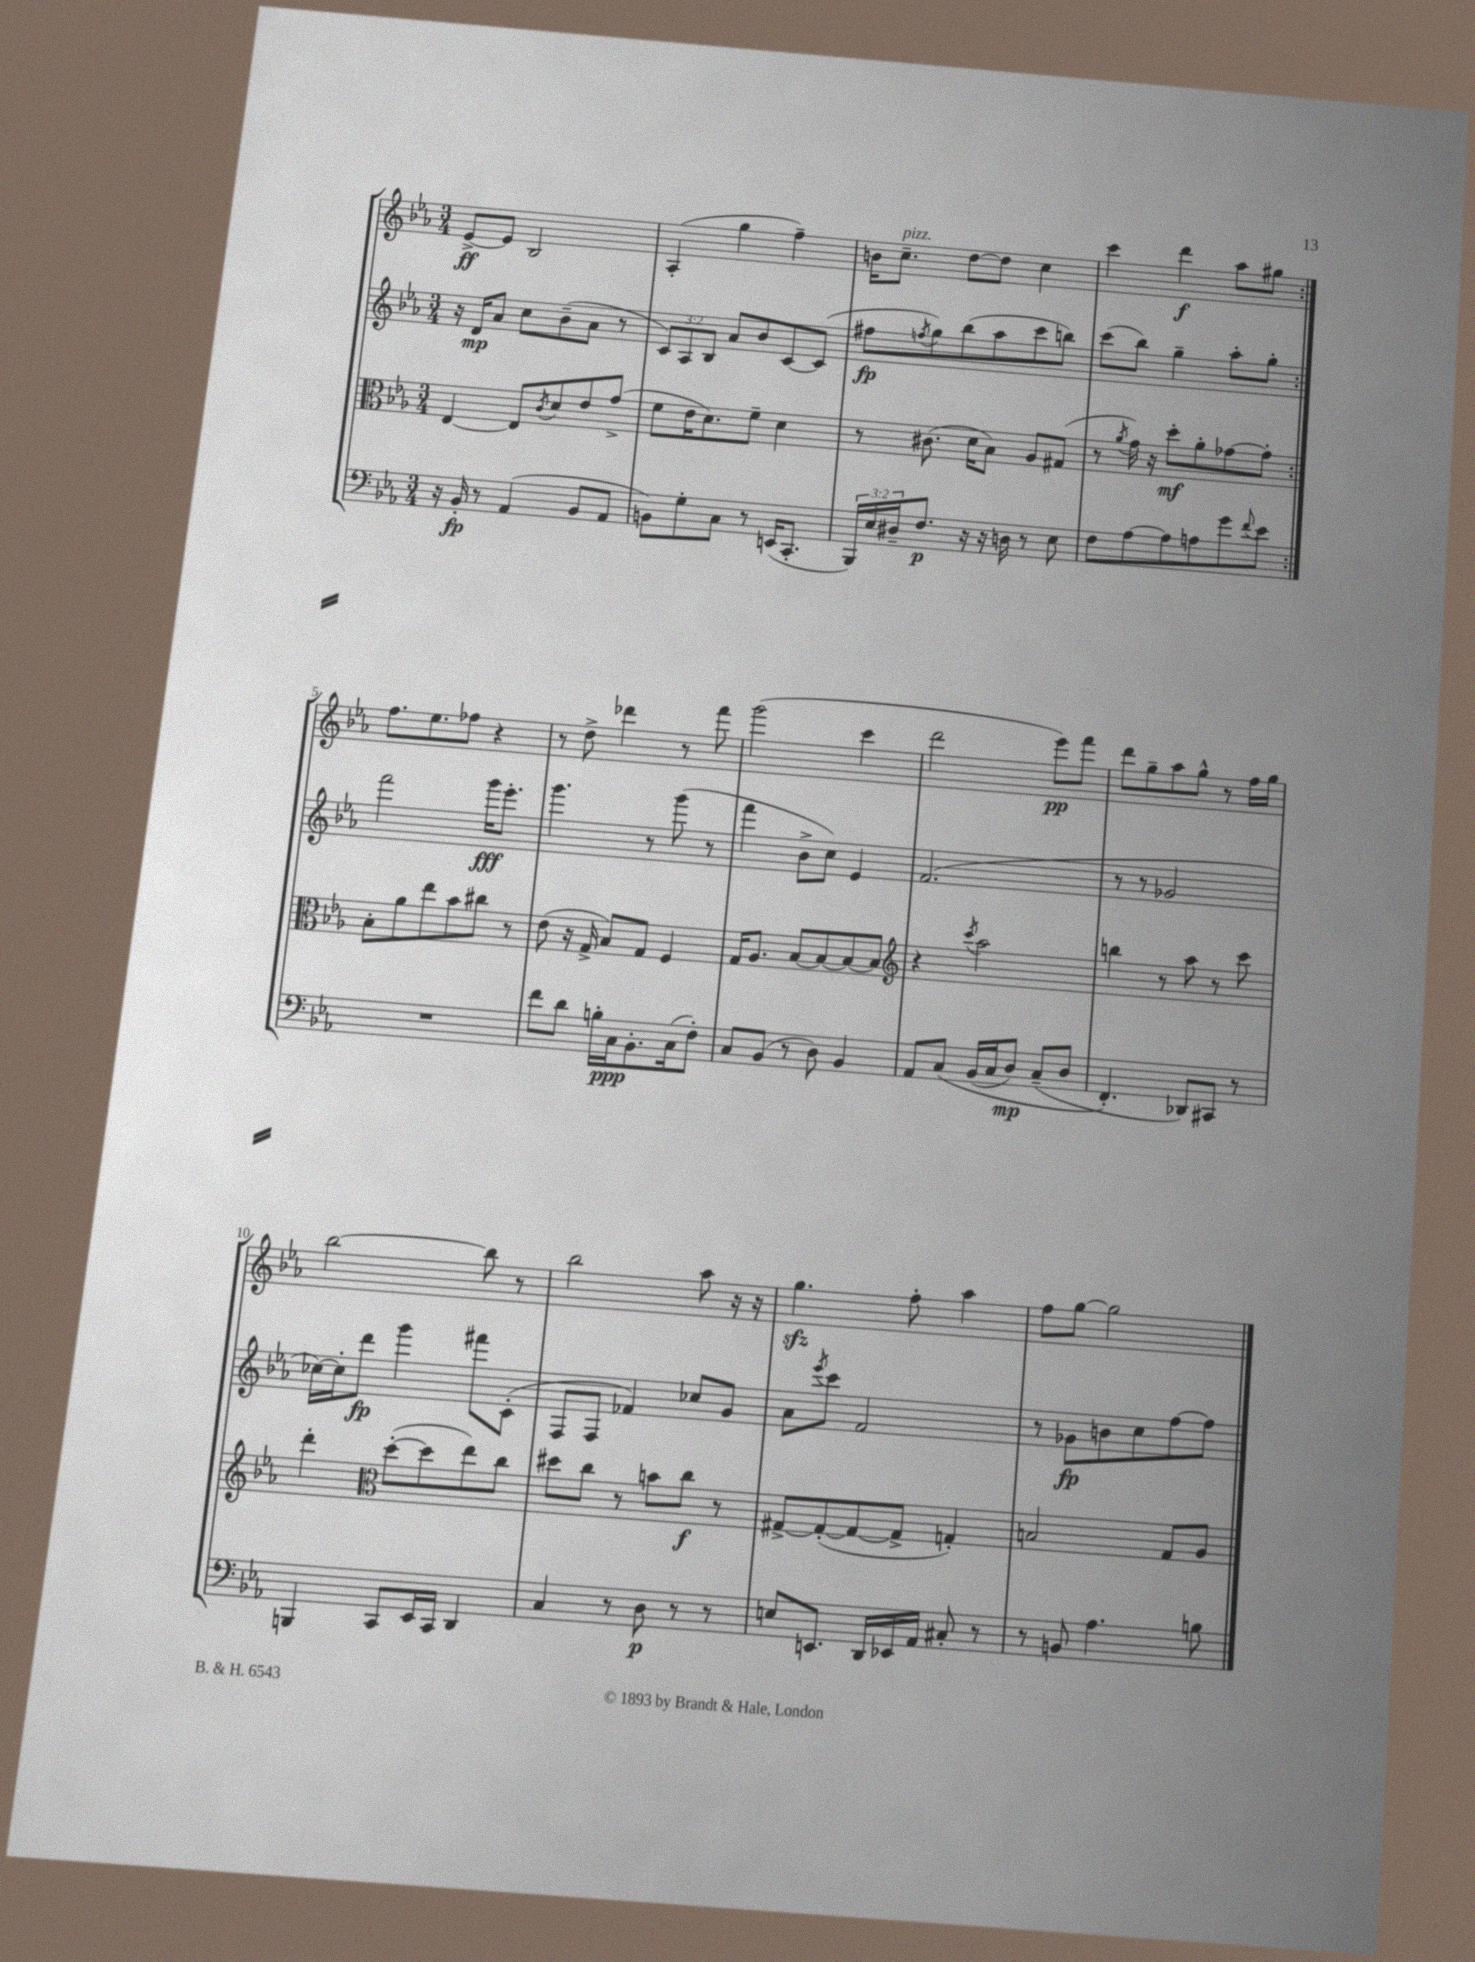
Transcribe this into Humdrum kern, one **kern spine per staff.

**kern	**kern	**kern	**kern
*staff4	*staff3	*staff2	*staff1
*clefF4	*clefC3	*clefG2	*clefG2
*k[b-e-a-]	*k[b-e-a-]	*k[b-e-a-]	*k[b-e-a-]
*M3/4	*M3/4	*M3/4	*M3/4
16r	[4E-	16r	[8e-^
16BB-'	.	16d	.
8r	.	8a-	8e-]
(4AA-	8E-]	8cc	2B-
.	8qc	.	.
.	8d	(8b-~	.
8BB-	8e-	8a-	.
8AA-	(8g^	8r	.
=	=	=	=
8BB)	8f	12c)	(4A-'
.	.	12A-	.
8G'	16e-	.	.
.	.	12B-	.
.	8.d)	.	.
8C	.	8a-	4gg
8r	8f~	8b-	.
(16EE	4d	[8c	4ff~)
8.CC'	.	.	.
.	.	(8c]	.
=	=	=	=
24BBB-)	8r	8ff#	16b
24E-	.	.	.
.	.	.	8.cc~
24D#~	.	.	.
.	.	8qff	.
8.F	(8.c#	8gg)	.
.	.	(8bb-	[8dd
16r	16d	.	.
16r	8B-)	8aa-	8dd]
16D	.	.	.
8r	8A-	8ccc	4cc
8E-	(8G#	8bb)	.
=	=	=	=
8F	8r	(8ccc	4ccc
.	8qa-	.	.
[8A-	16g)	8bb-)	.
.	16r	.	.
8A-]	8dd'	4gg~	4ddd
8A	8a-'	.	.
8g	[8g-	8aa-'	8aa-
8qqf	.	.	.
8e-	8g-']	8gg'	8gg#
=:|!	=:|!	=:|!	=:|!
2.r	8B-'	2fff	8.ff
.	8a-	.	.
.	.	.	8.ee-
.	8ee-	.	.
.	8b-	.	8ff-
.	8cc#	16ggg	4r
.	.	8.eee-'	.
.	8r	.	.
=	=	=	=
8f	(8e-	4.ggg	8r
8d	16r	.	8dd^
.	16G^	.	.
16B'	8B-)	.	4ddd-
16C	.	.	.
8.BB-'	8G	8r	.
.	4F	(8ggg	8r
(16C	.	.	.
8F')	.	8r	8fff
=	=	=	=
8C	16G	4fff	(2ggg
.	8.A-	.	.
(8BB-	.	.	.
8r	[8B-	8b-^	.
8D)	8B-_	8cc)	.
4BB-	8B-_	4e-	4ccc
.	8B-]	.	.
=	=	=	=
*	*clefG2	*	*
8AA-	4r	(2.f	2ddd
&(8C	.	.	.
.	8qccc	.	.
(16BB-	2aa-	.	.
16C	.	.	.
8D)	.	.	.
(8C~	.	.	8eee-)
8D	.	.	8fff
=	=	=	=
4.FF'&)	4bb	8r	8ddd
.	.	8r	8gg~
.	8r	2g-	8aa-
8DD-)	8aa-	.	8gg^^
8CC#	8r	.	8r
8r	8ccc	.	16ff
.	.	.	16gg
=	=	=	=
4BBB	4ddd'	[16cc-)	[2bb-
.	.	16cc-']	.
.	.	8ddd	.
*	*clefC3	*	*
8CC	([8dd'	4ggg	.
16EE-	8dd]	.	.
16CC	.	.	.
4DD	8ee-)	8fff#	8bb-]
.	8cc	(8c'	8r
=	=	=	=
4C	8dd#	8F	2bb-
.	8cc	8F	.
8r	8r	4f-)	.
8D	8b	.	.
8r	8cc	8cc-	8aa-
8r	8r	8g	16r
.	.	.	16r
=	=	=	=
8E	[8G#^	8a-	4.gg
.	.	8qeee-	.
8.EE	(8G#'_	8ccc	.
.	8G#_	2f	.
16DD	.	.	.
16EE-	8G#^]	.	8ff'
16AA-	.	.	.
8C#'	4G')	.	4aa-
8r	.	.	.
=	=	=	=
8r	2B	8r	8ff
8BB	.	8g-	[8gg
4.A-	.	8b	2gg]
.	.	8cc	.
.	8G	[8ff	.
8B	8A-	8ff]	.
==	==	==	==
*-	*-	*-	*-
